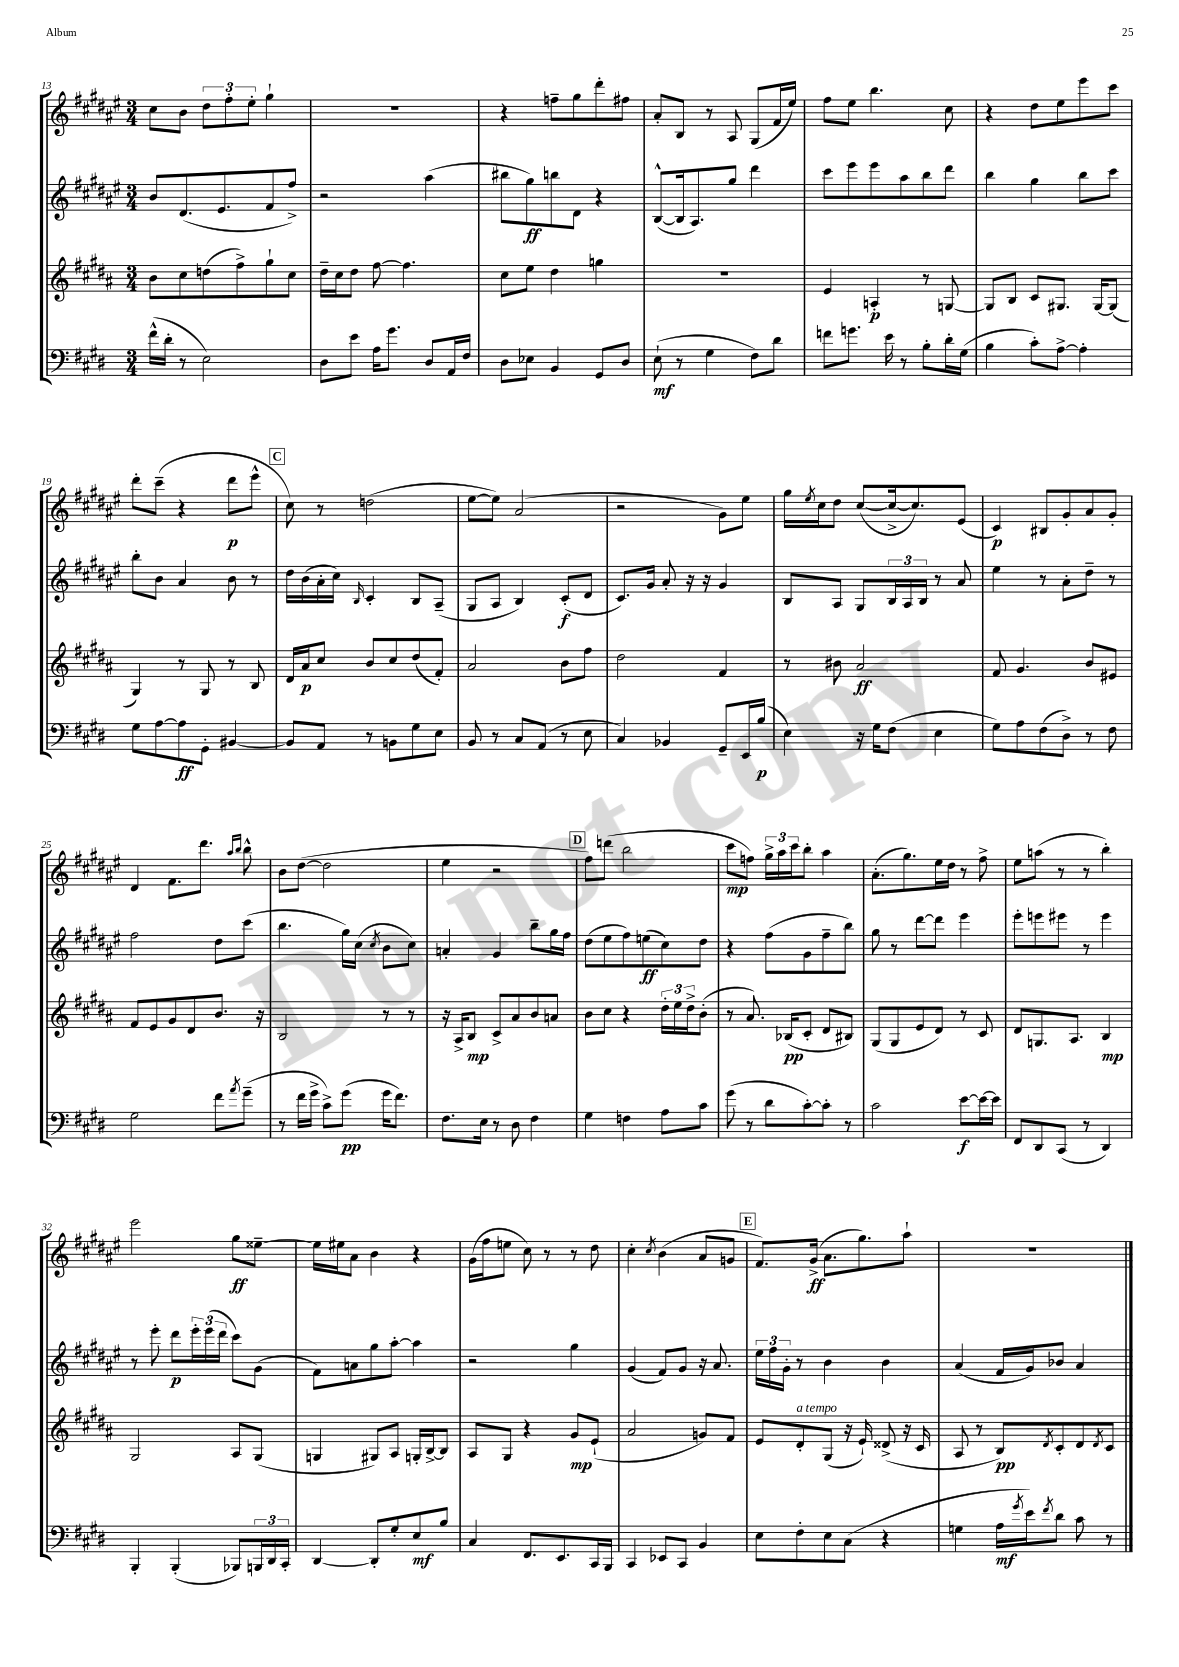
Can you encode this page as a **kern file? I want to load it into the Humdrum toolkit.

**kern	**kern	**kern	**kern
*staff4	*staff3	*staff2	*staff1
*clefF4	*clefG2	*clefG2	*clefG2
*k[f#c#g#d#]	*k[f#c#g#d#a#]	*k[f#c#g#d#a#e#]	*k[f#c#g#d#a#e#]
*M3/4	*M3/4	*M3/4	*M3/4
(16f#^^	8b	8b	8cc#
16d#'	.	.	.
8r	8cc#	(8.d#	8b
2E)	(8dd	.	12dd#
.	.	8.e#	.
.	.	.	12ff#'
.	8ff#^)	.	.
.	.	.	12ee#'
.	8gg#`	8f#	4gg#`
.	8cc#	8ff#^)	.
=	=	=	=
8D#	16dd#~	2r	2.r
.	16cc#	.	.
8e	8dd#	.	.
16A	[8ff#	.	.
8.g#	.	.	.
.	4.ff#]	.	.
8D#	.	(4aa#	.
16AA	.	.	.
16F#	.	.	.
=	=	=	=
8D#	8cc#	8bb#	4r
8E-	8ee	8gg#)	.
4BB	4dd#	8bb	8ff~
.	.	8d#	8gg#
8GG#	4gg	4r	8ddd#'
8D#	.	.	8ff#
=	=	=	=
(8E`	2.r	([8B^^	8a#'
8r	.	16B]	8B
.	.	8.A#)	.
4G#	.	.	8r
.	.	8gg#	8A#
8F#)	.	4ddd#	(8G#
8d#	.	.	16f#
.	.	.	16ee#)
=	=	=	=
8f	4e	8ccc#	8ff#
8.g	.	8eee#	8ee#
.	4A'	8eee#	4.bb
16e	.	.	.
8r	.	8aa#	.
8B'	8r	8bb	.
16d#'	[8G	8ddd#	8cc#
(16G#	.	.	.
=	=	=	=
4B	8G]	4bb	4r
.	8B	.	.
8c#')	8c#	4gg#	8dd#
[8A^	8.G#	.	8ee#
4A']	.	8bb	8eee#
.	[16G#	.	.
.	(8G#]	8ccc#	8ccc#
=	=	=	=
8G#	4G#)	8bb'	8ddd#'
[8A	.	8b	(8ccc#~
8A]	8r	4a#	4r
8GG#'	8G#	.	.
[4BB#	8r	8b	8ddd#
.	8B	8r	8eee#^^
=	=	=	=
8BB#]	16d#	16dd#	8cc#)
.	16a#	(16b	.
8AA	8cc#	16a#'	8r
.	.	16cc#)	.
.	.	16qqB	.
8r	8b	4c#'	(2dd
8BB	8cc#	.	.
8G#	(8dd#	8B	.
8E	8f#')	(8A#~	.
=	=	=	=
8BB	2a#	8G#	[8ee#
8r	.	8A#	8ee#])
8C#	.	4B)	(2a#
(8AA	.	.	.
8r	8b	(8c#'	.
8E	8ff#	8d#	.
=	=	=	=
4C#)	2dd#	8.c#)	2r
.	.	16g#	.
4BB-	.	8a#'	.
.	.	16r	.
.	.	16r	.
8GG#~	4f#	4g#	8g#)
16EE	.	.	8ee#
(16B	.	.	.
=	=	=	=
4E)	8r	8B	16gg#
.	.	.	8qee#
.	.	.	16cc#
.	8b#	8A#	8dd#
16r	2a#	8G#	([8cc#
16G#	.	.	.
(8F#	.	24B	16cc#^_
.	.	24A#	.
.	.	.	8.cc#])
.	.	24B	.
4E	.	8r	.
.	.	8a#	(8e#
=	=	=	=
8G#)	8f#	4ee#	4c#)
8A	4.g#	.	.
(8F#	.	8r	8B#
8D#^)	.	8a#'	8g#'
8r	8b	8dd#~	8a#
8F#	8e#	8r	8g#'
=	=	=	=
2G#	8f#	2ff#	4d#
.	8e	.	.
.	8g#	.	8.f#
.	8d#	.	.
.	.	.	8.ddd#
8f#	8.b	8dd#	.
.	.	.	16qqaa#
8qa	.	.	16qqbb
(8g#~	.	(8ccc#	8bb^^
.	16r	.	.
=	=	=	=
8r	2B	4.bb	8b
16f#	.	.	([8dd#
16g#^	.	.	.
8c#^)	.	.	2dd#]
(8g#	.	16gg#)	.
.	.	(16cc#	.
.	.	8qcc#	.
16g#	8r	8b	.
8.f#)	.	.	.
.	8r	8cc#)	.
=	=	=	=
8.F#	16r	4a'	4ee#
.	16A#^	.	.
.	8B	.	.
16E	.	.	.
8r	8c#^	4g#	2r
8D#	8a#	.	.
4F#	8b	8bb~	.
.	8a	16gg#	.
.	.	16ff#	.
=	=	=	=
4G#	8b	(8dd#	8ff#)
.	8cc#	8ee#	(8ddd
4F	4r	8ff#)	2bb
.	.	(8ee	.
8A	24dd#'	8cc#)	.
.	24ee	.	.
.	24dd#^	.	.
8c#	(8b'	8dd#	.
=	=	=	=
(8g#	8r	4r	8ccc#
8r	8.a#)	.	8ff)
8d#	.	(8ff#	24gg#^
.	.	.	24aa#
.	(16B-	.	.
.	.	.	24ccc#
[8c#')	8c#'	8g#	8bb'
8c#']	8d#	8ff#~	4aa#
8r	8B#)	8bb)	.
=	=	=	=
2c#	(8G#	8gg#	(8.a#'
.	8G#	8r	.
.	.	.	8.gg#)
.	8e	[8ddd#	.
.	8d#)	8ddd#]	16ee#
.	.	.	16dd#
[8e	8r	4eee#	8r
16e_	8c#	.	8ff#^
16e]	.	.	.
=	=	=	=
8FF#	8d#	8eee#'	8ee#
8DD#	8.G	8eee	(8aa
(8CC#	.	8eee#	8r
.	8.A#	.	.
8r	.	8r	8r
4DD#)	4B	4eee#	4bb')
=	=	=	=
4BBB'	2G#	8r	2eee#
.	.	8eee#'	.
(4BBB'	.	8ddd#	.
.	.	24eee#'	.
.	.	(24eee#	.
.	.	24ddd#	.
8BBB-)	8A#	8ccc#)	8gg#
24BBB	(8G#	(8g#	[8ee##~
24DD#	.	.	.
24CC#'	.	.	.
=	=	=	=
[4DD#	4G	8f#)	16ee##]
.	.	.	16ee#
.	.	8a	8a#
8DD#']	8G#)	8gg#	4b
8G#'	8A#	[8aa#'	.
8E	16G'	4aa#]	4r
.	[16B^	.	.
8B	8B]	.	.
=	=	=	=
4C#	8A#	2r	(16g#
.	.	.	16ff#
.	8G#	.	8ee
8.FF#	4r	.	8cc#)
.	.	.	8r
8.EE	.	.	.
.	8g#	4gg#	8r
16CC#	(8e`	.	8dd#
16BBB	.	.	.
=	=	=	=
4CC#	2a#	(4g#	4cc#'
.	.	.	8qcc#
8EE-	.	8f#)	(4b
8CC#	.	8g#	.
4BB	8g)	16r	8a#
.	.	8.a#	.
.	8f#	.	8g
=	=	=	=
8E	8e	24ee#	8.f#)
.	.	24ff#	.
.	.	24g#'	.
8F#'	8d#'	8r	.
.	.	.	(16g#^
8E	(8G#	4b	8.a#
(8C#	16r	.	.
.	16e`)	.	8.gg#)
4r	(8d##^	4b	.
.	16r	.	8aa#`
.	16c#	.	.
=	=	=	=
4G	8A#	(4a#	2.r
.	8r	.	.
16A	8B)	16f#	.
8qg#	.	.	.
16e)	.	16g#)	.
8qf#	8qd#	.	.
8d#	8c#'	8b-	.
8c#	8d#	4a#	.
.	8qd#	.	.
8r	8c#	.	.
==	==	==	==
*-	*-	*-	*-
